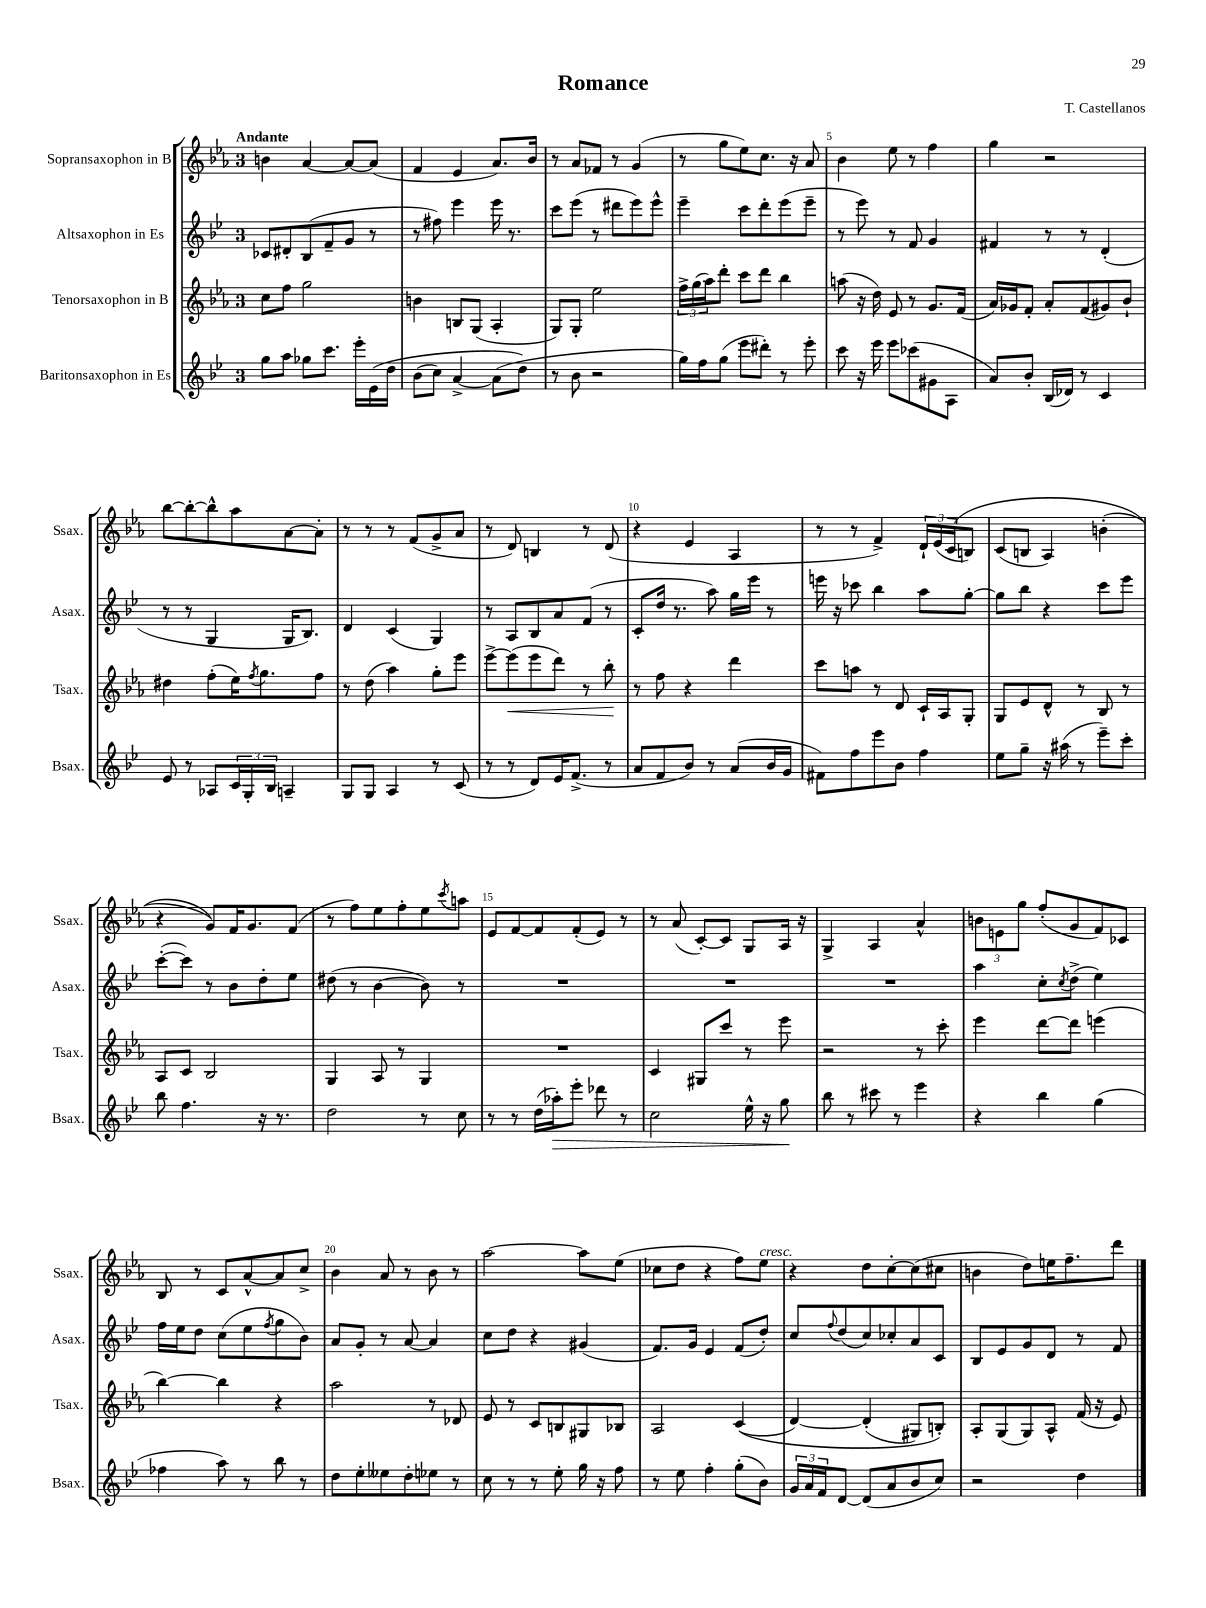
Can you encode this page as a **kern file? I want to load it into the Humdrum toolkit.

**kern	**kern	**kern	**kern
*staff4	*staff3	*staff2	*staff1
*clefG2	*clefG2	*clefG2	*clefG2
*k[b-e-]	*k[b-e-a-]	*k[b-e-]	*k[b-e-a-]
*M3/4	*M3/4	*M3/4	*M3/4
8gg	8cc	8c-	4b
8aa	8ff	8d#'	.
8gg-	2gg	(8B-	[4a-
8.ccc	.	8f~	.
.	.	8g	8a-_
16eee-'	.	.	.
&(16e-	.	8r	(8a-]
16dd	.	.	.
=	=	=	=
(8b-	4b	8r	4f
8cc)	.	8ff#)	.
[4a^	8B	4eee-	4e-
.	(8G	.	.
(8a]	4A-'	16eee-	8.a-)
.	.	8.r	.
8dd&)	.	.	.
.	.	.	16b-
=	=	=	=
8r	8G)	8ccc	8r
8b-	8G'	(8eee-	8a-
2r	2ee-	8r	8f-
.	.	8ddd#	8r
.	.	8eee-)	(4g
.	.	8eee-^^	.
=	=	=	=
16gg)	24ff^	4eee-~	8r
.	(24gg	.	.
16ff	.	.	.
.	24aa-)	.	.
(8gg	8ddd'	.	8gg
8eee-	8ccc	8ccc	8ee-)
8ddd#')	8ddd	8ddd'	8.cc
8r	4bb-	(8eee-	.
.	.	.	16r
8eee-'	.	8eee-~	8a-
=	=	=	=
8ccc	(8aa	8r	4b-
16r	16r	8eee-)	.
16eee-	16dd)	.	.
8eee-	8e-	8r	8ee-
(8ccc-	8r	8f	8r
8g#	8.g	4g	4ff
8A	.	.	.
.	(16f	.	.
=	=	=	=
8a)	16a-)	4f#	4gg
.	16g-	.	.
8b-'	8f'	.	.
(16B-	8a-'	8r	2r
16d-)	.	.	.
8r	(8f	8r	.
4c	8g#)	(4d'	.
.	8b-`	.	.
=	=	=	=
8e-	4dd#	8r	[8bb-
8r	.	8r	8bb-'_
8A-	(8ff'	4G	8bb-^^]
24c	16ee-)	.	8aa-
24G'	.	.	.
.	8qff	.	.
.	8.gg	.	.
24B-	.	.	.
4A~	.	16G	[8a-
.	.	8.B-)	.
.	8ff	.	8a-']
=	=	=	=
8G	8r	4d	8r
8G	(8dd	.	8r
4A	4aa-)	(4c	8r
.	.	.	(8f
8r	8gg'	4G)	8g^
(8c	8eee-	.	8a-
=	=	=	=
8r	[8eee-^	8r	8r
8r	(8eee-]	8A	8d)
8d)	8eee-	8B-	4B
16e-	8ddd)	8a	.
(8.f^	.	.	.
.	8r	(8f	8r
8r	8bb-'	8r	(8d
=	=	=	=
8a	8r	8c'	4r
8f	8ff	16dd	.
.	.	8.r	.
8b-)	4r	.	4e-
8r	.	8aa)	.
(8a	4ddd	16gg	4A-
.	.	16eee-	.
16b-	.	8r	.
16g	.	.	.
=	=	=	=
8f#)	8ccc	16eee	8r
.	.	16r	.
8ff	8aa	8ccc-	8r
8eee-	8r	4bb-	4f^)
8b-	8d	.	.
4ff	16c`	8aa	24d`
.	.	.	(24e-
.	16A-	.	.
.	.	.	&(24c
.	8G'	[8gg'	8B)
=	=	=	=
8ee-	8G	8gg]	(8c
8gg~	8e-	8bb-	8B
16r	8d^^	4r	4A-)
(16aa#	.	.	.
8r	8r	.	.
8eee-~)	8B-	8ccc	(4b'
8ccc'	8r	8eee-	.
=	=	=	=
8bb-	8A-	([8ccc'	4r
4.ff	8c	8ccc])	.
.	2B-	8r	8g)&)
.	.	8b-	16f
.	.	.	8.g
16r	.	8dd'	.
8.r	.	.	.
.	.	8ee-	(8f
=	=	=	=
2dd	4G	(8dd#	8r
.	.	8r	8ff)
.	8A-	[4b-	8ee-
.	8r	.	8ff'
8r	4G	8b-])	8ee-
.	.	.	8qccc
8cc	.	8r	8aa
=	=	=	=
8r	2.r	2.r	8e-
8r	.	.	[8f
(16dd	.	.	8f]
16aa-')	.	.	.
8eee-'	.	.	(8f'
8ddd-	.	.	8e-)
8r	.	.	8r
=	=	=	=
2cc	4c	2.r	8r
.	.	.	(8a-
.	8G#	.	[8c')
.	8ccc	.	8c]
16ee-^^	8r	.	8G
16r	.	.	.
8gg	8eee-	.	16A-
.	.	.	16r
=	=	=	=
8bb-	2r	2.r	4G^
8r	.	.	.
8ccc#	.	.	4A-
8r	.	.	.
4eee-	8r	.	4a-^^
.	8ccc'	.	.
=	=	=	=
4r	4eee-	4aa	12b
.	.	.	12e
.	.	.	12gg
4bb-	[8ddd	8cc'	(8ff'
.	.	8qcc	.
.	8ddd]	(8dd^	8g
(4gg	(4eee	4ee-)	8f)
.	.	.	8c-
=	=	=	=
4ff-	[4bb-)	16ff	8B-
.	.	16ee-	.
.	.	8dd	8r
8aa)	4bb-]	(8cc	8c
8r	.	8ee-	[8a-^^
.	.	8qff	.
8bb-	4r	8gg	8a-]
8r	.	8b-)	8cc^
=	=	=	=
8dd	2aa-	8a	4b-
8ee-'	.	8g'	.
8ee--	.	8r	8a-
8dd'	.	[8a	8r
8ee-	8r	4a]	8b-
8r	8d-	.	8r
=	=	=	=
8cc	8e-	8cc	[2aa-
8r	8r	8dd	.
8r	8c	4r	.
8ee-'	8B	.	.
16gg	8G#	(4g#	8aa-]
16r	.	.	.
8ff	8B-	.	(8ee-
=	=	=	=
8r	2A-	8.f)	8cc-
8ee-	.	.	8dd
.	.	16g	.
4ff'	.	4e-	4r
(8gg'	&((4c	(8f	8ff)
8b-)	.	8dd')	8ee-
=	=	=	=
24g	[4d)	8cc	4r
24a	.	.	.
24f	.	.	.
.	.	8qqff	.
[8d	.	(8dd	.
(8d]	(4d']	8cc)	8dd
8a	.	8cc-'	[8cc'
8b-	8G#)	8a	(8cc]
8cc)	8B'&)	8c	8cc#
=	=	=	=
2r	8A-'	8B-	4b
.	(8G	8e-	.
.	8G)	8g	8dd)
.	8A-^^	8d	16ee
.	.	.	8.ff~
4dd	(16f	8r	.
.	16r	.	.
.	8e-)	8f	8ddd
==	==	==	==
*-	*-	*-	*-
